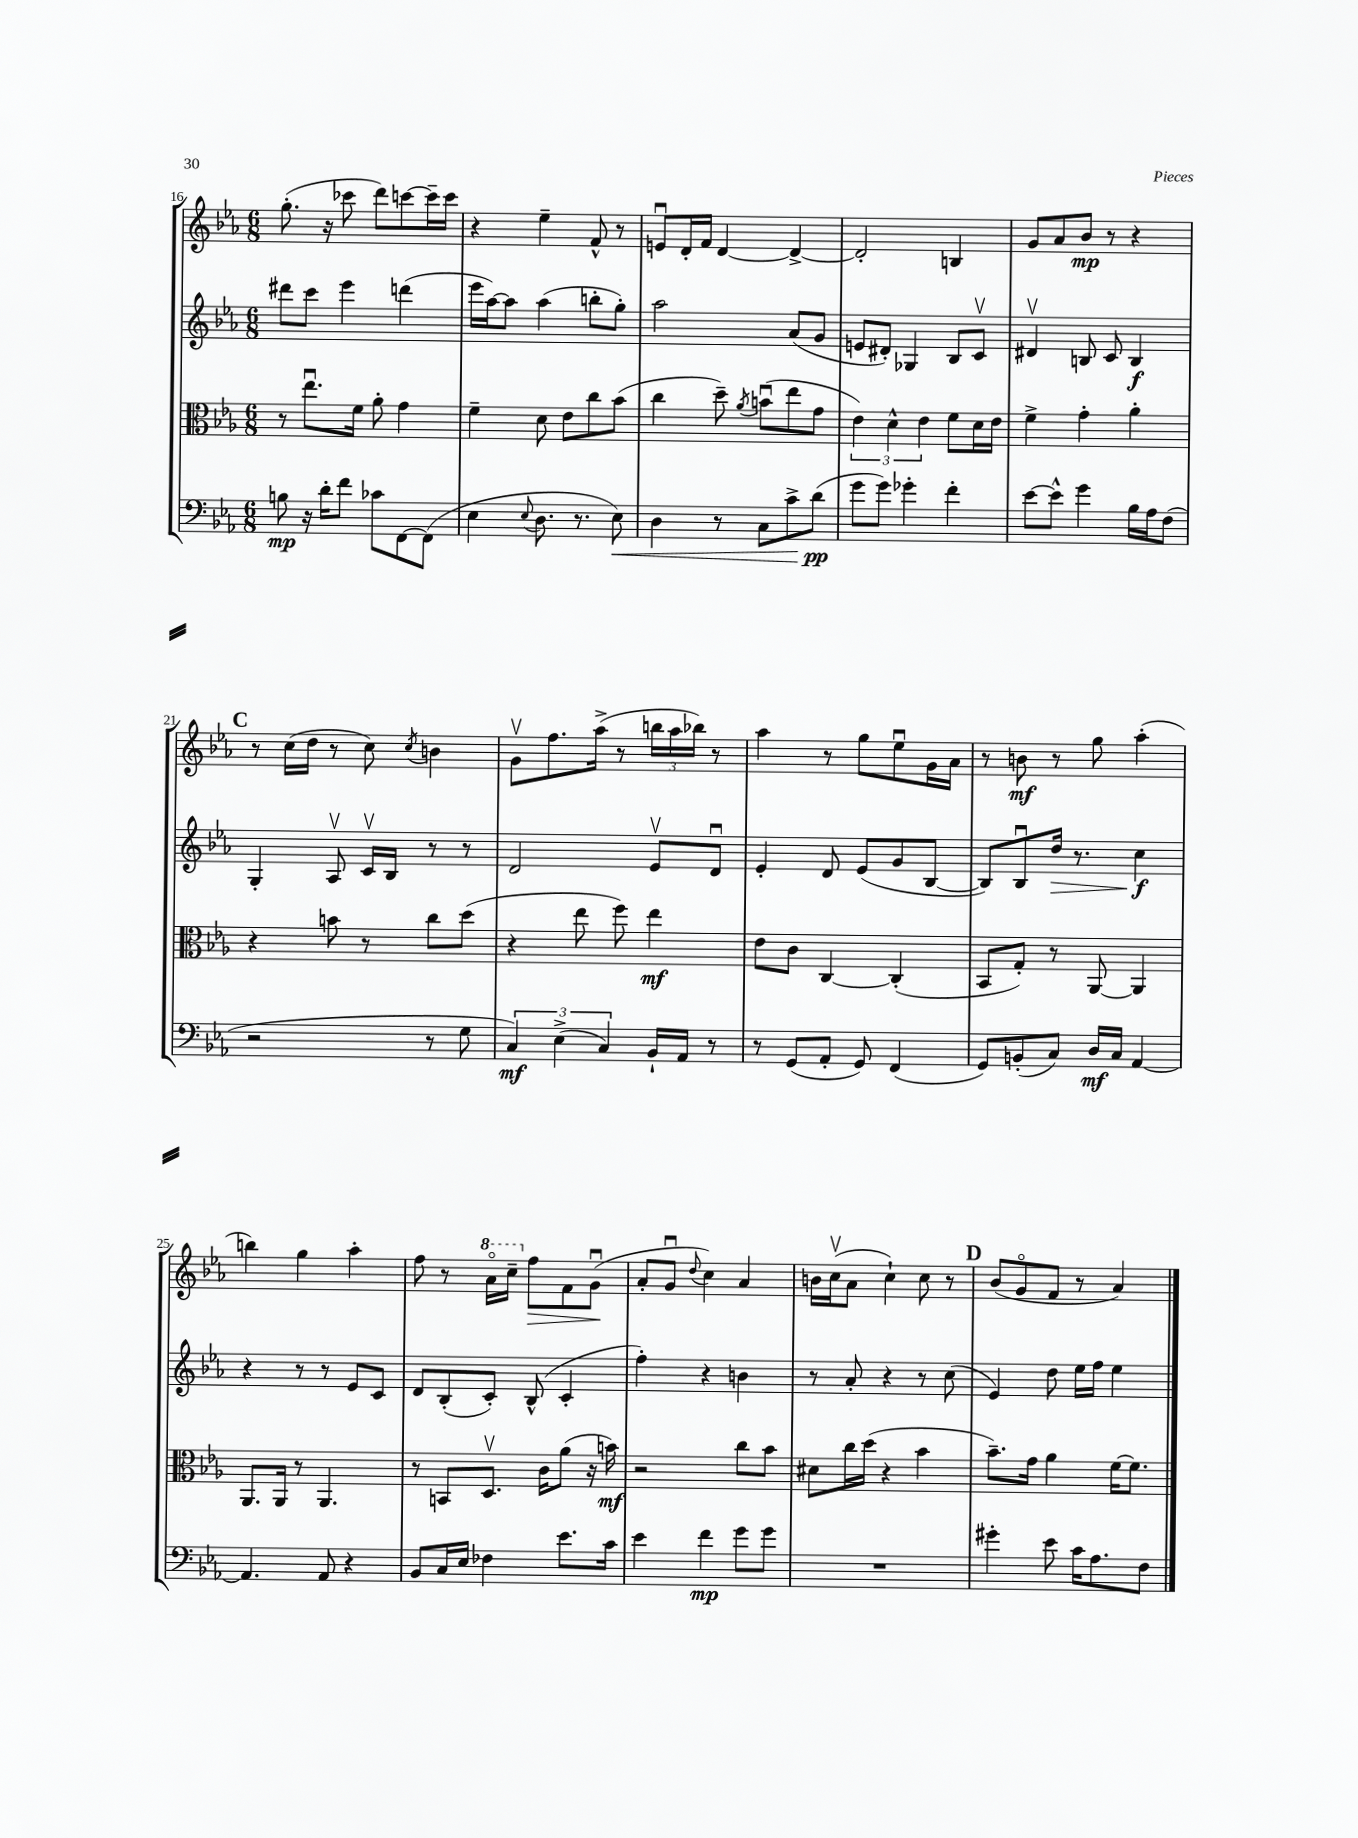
<<
\new StaffGroup <<
\new Staff = "s0" {
    \clef treble \key ees \major \numericTimeSignature \time 6/8
    g''8.-.( r16 ces'''8 d'''8) c'''8~ c'''16-- c'''16 |
    r4 ees''4-- f'8-^ r8 |
    e'8\downbow d'16-. f'16 d'4~ d'4~-> |
    d'2-. b4 |
    g'8 aes'8 bes'8\mp r8 r4 |
    \mark \markup { \bold "C" } r8 c''16( d''16 r8 c''8) \acciaccatura { c''8 } b'4 |
    g'8\upbow f''8. aes''16->( r8 \tuplet 3/2 { b''16 aes''16 bes''16) } r8 |
    aes''4 r8 g''8 ees''8\downbow g'16 aes'16 |
    r8 b'8\mf r8 g''8 aes''4-.( |
    b''4) g''4 aes''4-. |
    f''8 r8 \ottava #1 aes''16\flageolet c'''16-- \ottava #0 f''8\> f'8 g'8\downbow\!( |
    aes'8-. g'8\downbow \appoggiatura { d''8 } c''4) aes'4 |
    b'16 c''16\upbow( aes'8 c''4-!) c''8 r8 |
    \mark \markup { \bold "D" } bes'8( g'8\flageolet f'8 r8 aes'4) \bar "|." |
}
\new Staff = "s1" {
    \clef treble \key ees \major \numericTimeSignature \time 6/8
    dis'''8 c'''8 ees'''4 d'''4( |
    ees'''16 aes''16~) aes''8 aes''4( b''8-. g''8-.) |
    aes''2 aes'8( g'8 |
    e'8 dis'8-.) ges4 bes8 c'8\upbow |
    dis'4\upbow b8 c'8 b4\f |
    \mark \markup { \bold "C" } g4-. aes8\upbow c'16\upbow bes16 r8 r8 |
    d'2 ees'8\upbow d'8\downbow |
    ees'4-. d'8 ees'8( g'8 bes8~ |
    bes8) bes8\downbow d''16\> r8. c''4\f\! |
    r4 r8 r8 ees'8 c'8 |
    d'8 bes8-.( c'8-.) bes8-^( c'4-. |
    f''4-.) r4 b'4 |
    r8 aes'8-. r4 r8 c''8( |
    \mark \markup { \bold "D" } ees'4) d''8 ees''16 f''16 ees''4 \bar "|." |
}
\new Staff = "s2" {
    \clef alto \key ees \major \numericTimeSignature \time 6/8
    r8 ees''8.\downbow f'16 aes'8-. g'4 |
    f'4-- d'8 ees'8 c''8 bes'8( |
    c''4 d''8--) \acciaccatura { aes'8 } b'8\downbow( ees''8 g'8 |
    \tuplet 3/2 { ees'4) d'4-^ ees'4 } f'8 d'16 ees'16 |
    f'4-> g'4-. aes'4-. |
    \mark \markup { \bold "C" } r4 b'8 r8 c''8 d''8( |
    r4 ees''8 f''8) ees''4\mf |
    ees'8 c'8 c4~ c4-.( |
    bes,8 g8-.) r8 aes,8~ aes,4 |
    aes,8. aes,16 r8 aes,4. |
    r8 b,8 d8.\upbow c'16 aes'8( r16 b'16\mf) |
    r2 c''8 bes'8 |
    dis'8 c''16 d''16( r4 bes'4 |
    \mark \markup { \bold "D" } bes'8.--) g'16 aes'4 f'16~ f'8. \bar "|." |
}
\new Staff = "s3" {
    \clef bass \key ees \major \numericTimeSignature \time 6/8
    b8\mp r16 d'16-. f'8 ces'8 f,8~ f,8( |
    ees4 \appoggiatura { ees8 } d8. r8. ees8\<) |
    d4 r8 c8 c'8-> d'8\pp\!( |
    g'8 g'8) ges'4-. f'4-. |
    ees'8~ ees'8-^ g'4 bes16 aes16 f8( |
    \mark \markup { \bold "C" } r2 r8 g8 |
    \tuplet 3/2 { c4\mf) ees4->( c4) } bes,16-! aes,16 r8 |
    r8 g,8( aes,8-. g,8) f,4( |
    g,8) b,8-.( c8) d16\mf c16 aes,4~ |
    aes,4. aes,8 r4 |
    bes,8 c16 ees16 fes4 ees'8. c'16 |
    ees'4 f'4\mp g'8 g'8 |
    R2. |
    \mark \markup { \bold "D" } gis'4-. ees'8 c'16 aes8. f8 \bar "|." |
}
>>
>>
\layout { \context { \Score currentBarNumber = #16 } }
